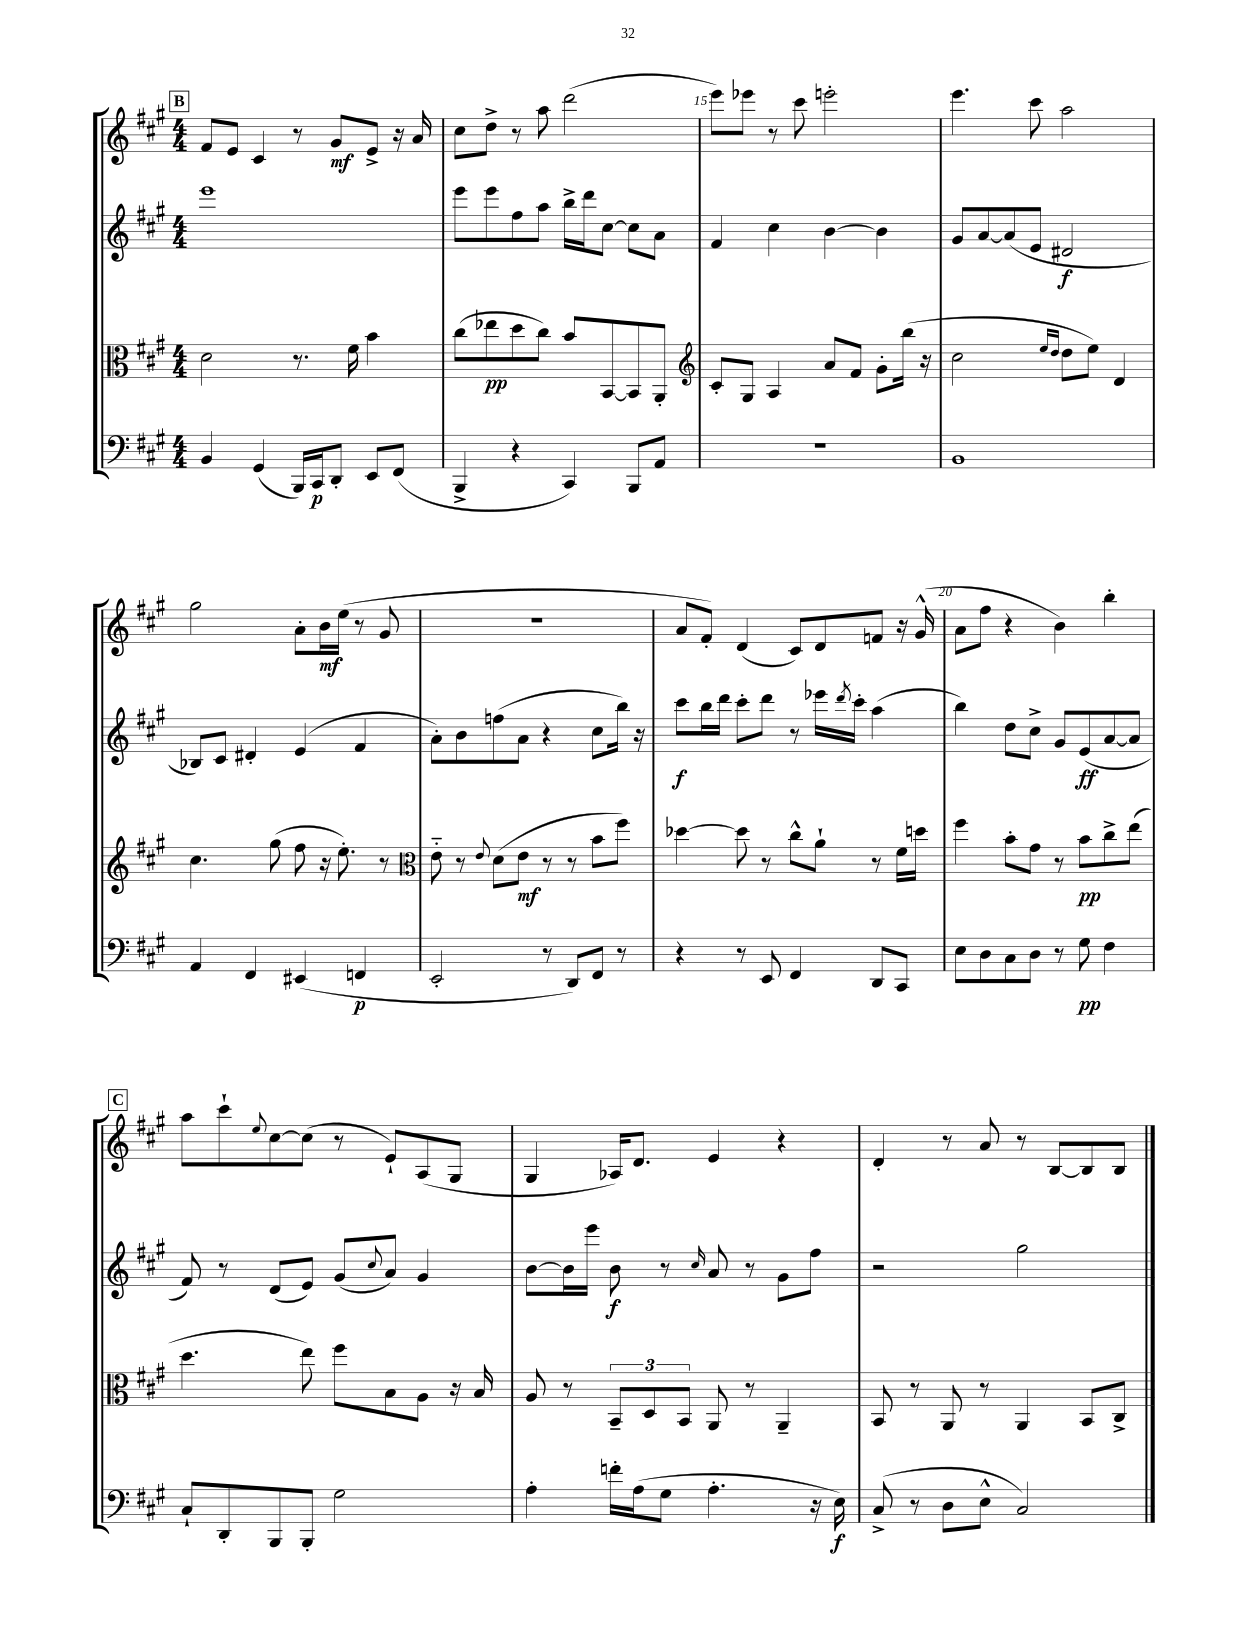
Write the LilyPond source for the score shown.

<<
\new StaffGroup <<
\new Staff = "s0" {
    \clef treble \key a \major \numericTimeSignature \time 4/4
    \mark \markup { \box "B" } fis'8 e'8 cis'4 r8 gis'8\mf e'8-> r16 a'16 |
    cis''8 d''8-> r8 a''8 d'''2( |
    e'''8) ees'''8 r8 cis'''8 e'''2-. |
    e'''4. cis'''8 a''2 |
    gis''2 a'8-. b'16\mf e''16( r8 gis'8 |
    R1 |
    a'8 fis'8-.) d'4( cis'8) d'8 f'8 r16 gis'16-^( |
    a'8 fis''8 r4 b'4) b''4-. |
    \mark \markup { \box "C" } a''8 cis'''8-! \appoggiatura { e''8 } cis''8~ cis''8( r8 e'8-!) a8( gis8 |
    gis4 aes16) d'8. e'4 r4 |
    d'4-. r8 a'8 r8 b8~ b8 b8 \bar "|." |
}
\new Staff = "s1" {
    \clef treble \key a \major \numericTimeSignature \time 4/4
    \mark \markup { \box "B" } e'''1 |
    e'''8 e'''8 fis''8 a''8 b''16-> d'''16 cis''8~ cis''8 a'8 |
    fis'4 cis''4 b'4~ b'4 |
    gis'8 a'8~ a'8( e'8 dis'2\f |
    bes8) cis'8 dis'4-. e'4( fis'4 |
    a'8-.) b'8 f''8( a'8 r4 cis''8 b''16) r16 |
    cis'''8\f b''16 d'''16 cis'''8-. d'''8 r8 ees'''16 \acciaccatura { d'''8 } cis'''16-. a''4( |
    b''4) d''8 cis''8-> gis'8 e'8\ff( a'8~ a'8 |
    \mark \markup { \box "C" } fis'8) r8 d'8( e'8) gis'8( \appoggiatura { cis''8 } a'8) gis'4 |
    b'8~ b'16 e'''16 b'8\f r8 \grace { cis''16 } a'8 r8 gis'8 fis''8 |
    r2 gis''2 \bar "|." |
}
\new Staff = "s2" {
    \clef alto \key a \major \numericTimeSignature \time 4/4
    \mark \markup { \box "B" } d'2 r8. fis'16 b'4 |
    cis''8( ees''8\pp d''8 cis''8) b'8 b,8~ b,8 a,8-. |
    \clef treble cis'8-. gis8 a4 a'8 fis'8 gis'8-. b''16( r16 |
    cis''2 \grace { e''16 d''16 } d''8 e''8) d'4 |
    cis''4. gis''8( fis''8 r16 e''8.-.) r8 |
    \clef alto e'8-_ r8 \appoggiatura { e'8 } d'8( e'8\mf r8 r8 b'8 fis''8) |
    des''4~ des''8 r8 cis''8-^ a'8-! r8 fis'16 d''16 |
    fis''4 b'8-. gis'8 r8 b'8\pp cis''8-> e''8( |
    \mark \markup { \box "C" } d''4. e''8) fis''8 b8 a8 r16 b16 |
    a8 r8 \tuplet 3/2 { b,8-- d8 b,8 } a,8 r8 a,4-- |
    b,8 r8 a,8 r8 a,4 b,8 cis8-> \bar "|." |
}
\new Staff = "s3" {
    \clef bass \key a \major \numericTimeSignature \time 4/4
    \mark \markup { \box "B" } b,4 gis,4( b,,16) cis,16\p d,8-. e,8 fis,8( |
    b,,4-> r4 cis,4) b,,8 a,8 |
    r1 |
    b,1 |
    a,4 fis,4 eis,4( f,4\p |
    e,2-. r8 d,8) fis,8 r8 |
    r4 r8 e,8 fis,4 d,8 cis,8 |
    e8 d8 cis8 d8 r8 gis8\pp fis4 |
    \mark \markup { \box "C" } cis8-! d,8-. b,,8 b,,8-. gis2 |
    a4-. f'16-. a16( gis8 a4.-. r16 e16\f) |
    cis8->( r8 d8 e8-^ cis2) \bar "|." |
}
>>
>>
\layout { \context { \Score currentBarNumber = #13 \override BarNumber.break-visibility = ##(#f #t #t) barNumberVisibility = #(every-nth-bar-number-visible 5) } }
